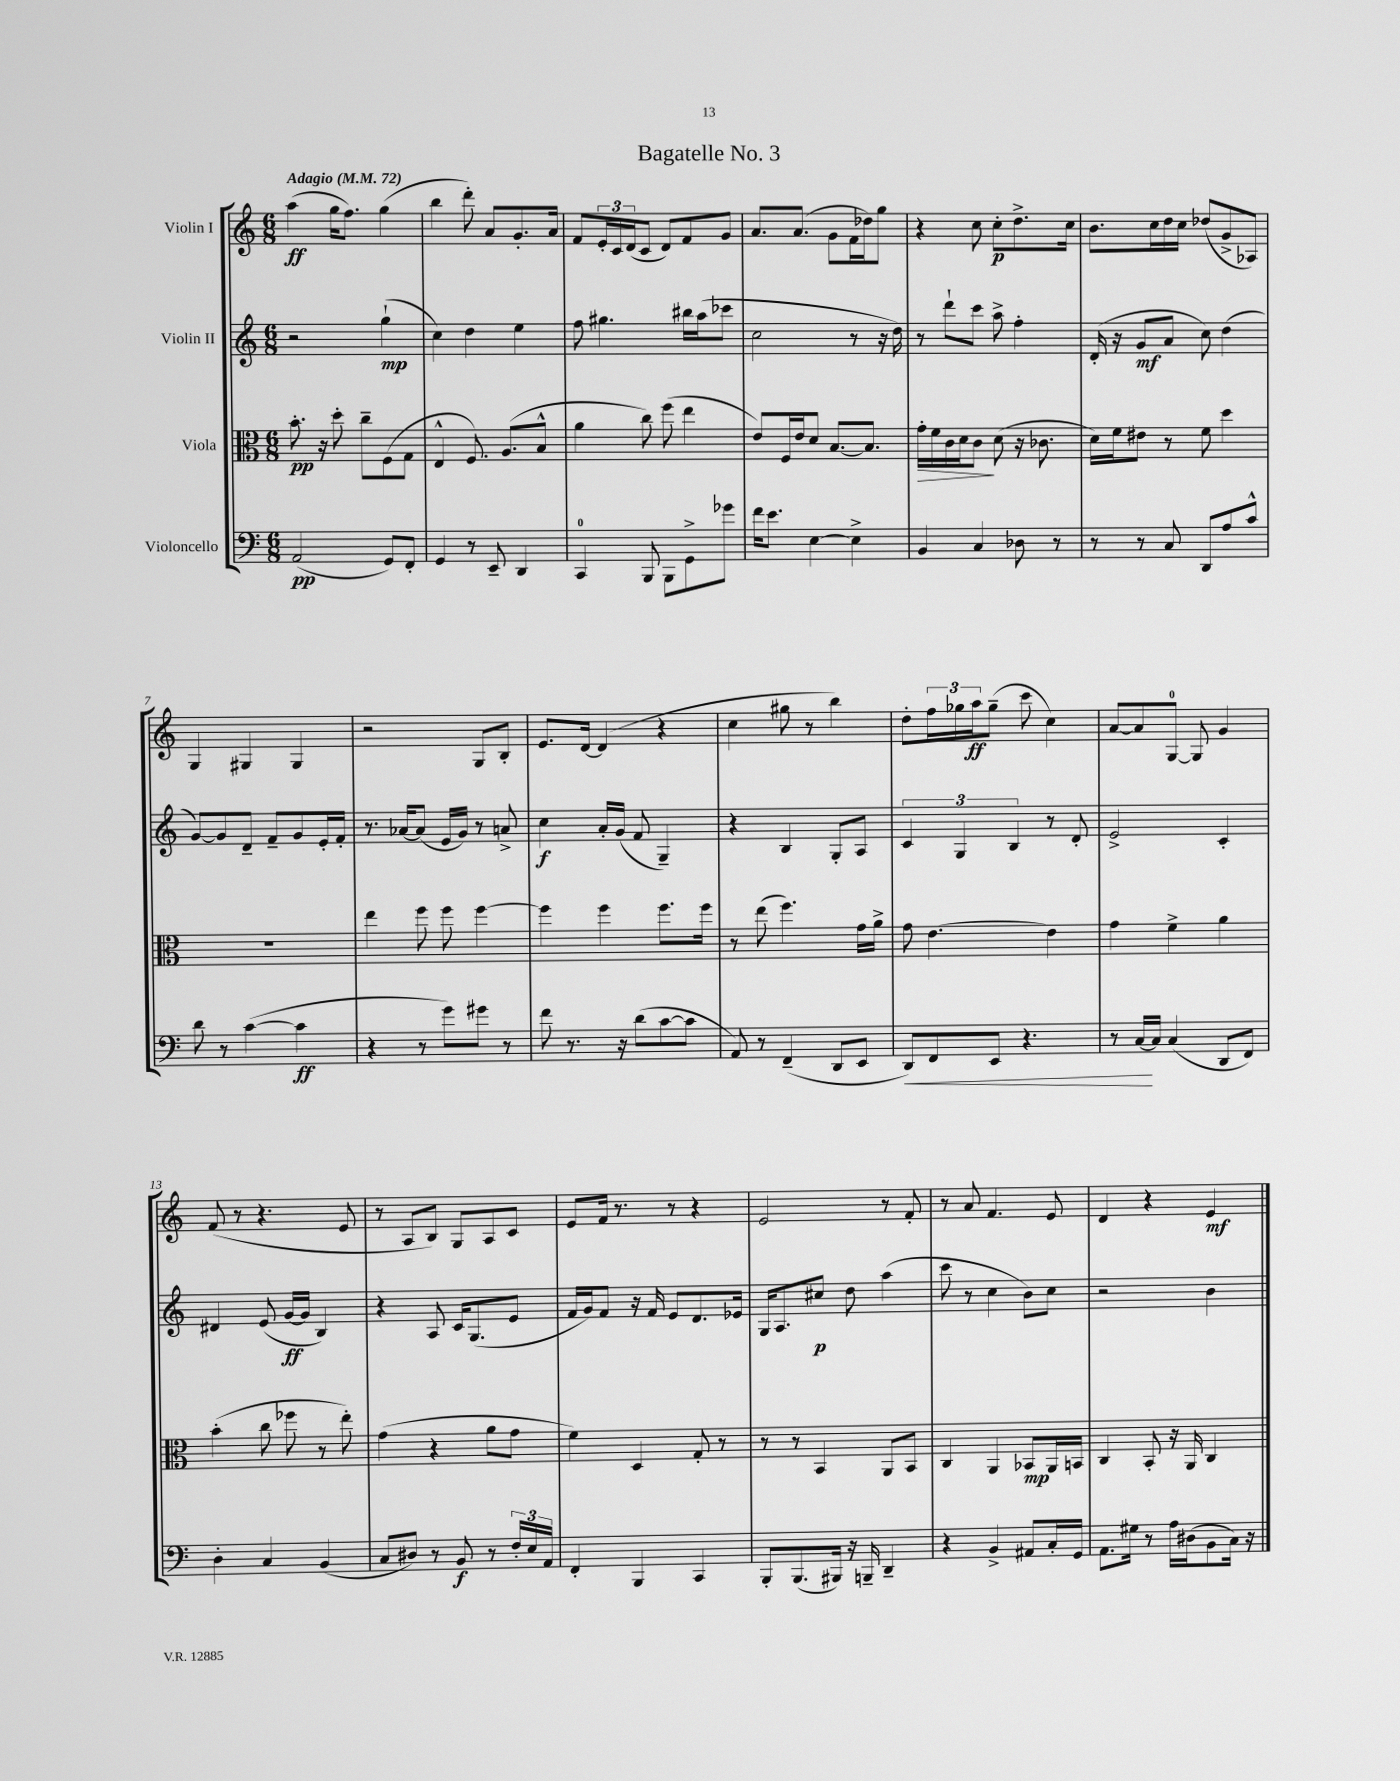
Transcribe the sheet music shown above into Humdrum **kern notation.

**kern	**dynam	**kern	**dynam	**kern	**dynam	**kern	**dynam
*part4	*part4	*part3	*part3	*part2	*part2	*part1	*part1
*staff4	*staff4	*staff3	*staff3	*staff2	*staff2	*staff1	*staff1
*I"Violoncello	*	*I"Viola	*	*I"Violin II	*	*I"Violin I	*
*clefF4	*	*clefC3	*	*clefG2	*	*clefG2	*
*k[]	*	*k[]	*	*k[]	*	*k[]	*
*M6/8	*	*M6/8	*	*M6/8	*	*M6/8	*
*MM72	*	*MM72	*	*MM72	*	*MM72	*
=1	=1	=1	=1	=1	=1	=1	=1
!	!	!	!	!	!	!LO:TX:a:B:t=Adagio	!
(2AA/	pp	8.b'\	pp	2r	.	(4aa\	ff
.	.	16r	.	.	.	.	.
.	.	8dd'\	.	.	.	16gg\KL	.
.	.	.	.	.	.	8.ff\J)	.
.	.	8cc~\L	.	.	.	.	.
8GG/L)	.	(8F\	.	(4gg`\	mp	(4gg\	.
8FF'/J	.	8G\J	.	.	.	.	.
=2	=2	=2	=2	=2	=2	=2	=2
4GG/	.	4E^^/	.	4cc\)	.	4bb\	.
8r	.	8.F/)	.	4dd\	.	8ddd'\)	.
8EE~/	.	.	.	.	.	8a/L	.
.	.	(8.A/L	.	.	.	.	.
4DD/	.	.	.	4ee\	.	8.g'/	.
.	.	8B^^/J	.	.	.	.	.
.	.	.	.	.	.	16a/Jk	.
=3	=3	=3	=3	=3	=3	=3	=3
4CC/	.	4a\	.	8ff\	.	8f/L	.
.	.	.	.	4.gg#X\	.	24e'/L	.
.	.	.	.	.	.	24c/	.
.	.	.	.	.	.	(24d/J	.
8BBB/	.	8cc\)	.	.	.	8c/J	.
8BBB\L	.	(8ff\	.	.	.	8d/L)	.
8GG^\	.	4ee\	.	16bb#X\LL	.	8f/	.
.	.	.	.	(16aa\J	.	.	.
8g-X\J	.	.	.	8ccc-X\J	.	8g/J	.
=4	=4	=4	=4	=4	=4	=4	=4
16f\KL	.	8e/L)	.	2cc\	.	8.a/L	.
8.e\J	.	.	.	.	.	.	.
.	.	16F/L	.	.	.	.	.
.	.	16e/J	.	.	.	(8.a/J	.
[4E\	.	8d/J	.	.	.	.	.
.	.	[8.B/L	.	.	.	8g\L	.
4E^\]	.	.	.	8r	.	16f\L	.
.	.	8.B/J]	.	.	.	16dd-X\J)	.
.	.	.	.	16r	.	8gg\J	.
.	.	.	.	16dd\)	.	.	.
=5	=5	=5	=5	=5	=5	=5	=5
!	!	!	!LO:HP:b	!	!	!	!
4BB/	.	16g'\LL	>	8r	.	4r	.
.	.	16f\	.	.	.	.	.
.	.	16c\	.	8ddd`\L	.	.	.
.	.	16d\J	.	.	.	.	.
4C/	.	8c\J	.	8ccc\J	.	8cc\	.
.	.	(8d\	]	8aa^\	.	8cc'\L	p
8D-X\	.	16r	.	4ff'\	.	8.dd^\	.
.	.	8.c-X\	.	.	.	.	.
8r	.	.	.	.	.	.	.
.	.	.	.	.	.	16cc\Jk	.
=6	=6	=6	=6	=6	=6	=6	=6
8r	.	16d\LL)	.	(16d'/	.	8.b\L	.
.	.	16f\J	.	16r	.	.	.
8r	.	8e#X\J	.	8g/L	mf	.	.
.	.	.	.	.	.	16cc\L	.
8C/	.	8r	.	8a/J	.	16dd\	.
.	.	.	.	.	.	16cc\JJ	.
8DD/L	.	8f\	.	8cc\)	.	(8dd-X/L	.
8A/	.	4dd\	.	(4dd\	.	8g^/	.
8c^^/J	.	.	.	.	.	8A-X/J)	.
!!LO:LB:g=z
=7	=7	=7	=7	=7	=7	=7	=7
8d\	.	2.r	.	[8g/L)	.	4G/	.
8r	.	.	.	8g/]	.	.	.
([4c\	.	.	.	8d~/J	.	4G#X/	.
.	.	.	.	8f~/L	.	.	.
4c\]	ff	.	.	8g/	.	4G#/	.
.	.	.	.	16e'/L	.	.	.
.	.	.	.	16f'/JJ	.	.	.
=8	=8	=8	=8	=8	=8	=8	=8
4r	.	4ee\	.	8.r	.	2r	.
.	.	.	.	[16a-X/KL	.	.	.
8r	.	8ff\	.	(8a-/J]	.	.	.
8g\L)	.	8ff\	.	16e/LL	.	.	.
.	.	.	.	16g/JJ)	.	.	.
8g#X\J	.	[4ff\	.	8r	.	8G/L	.
8r	.	.	.	8an^/	.	8B'/J	.
=9	=9	=9	=9	=9	=9	=9	=9
8f\	.	4ff\]	.	4cc\	f	8.e/L	.
8.r	.	.	.	.	.	.	.
.	.	.	.	.	.	[16d/Jk	.
.	.	4ff\	.	16a'/LL	.	(4d/]	.
16r	.	.	.	(16g/JJ	.	.	.
(8d\L	.	.	.	8f/	.	.	.
[8c\	.	8.ff\L	.	4G~/)	.	4r	.
8c\J]	.	.	.	.	.	.	.
.	.	16ff\Jk	.	.	.	.	.
=10	=10	=10	=10	=10	=10	=10	=10
8AA/)	.	8r	.	4r	.	4cc\	.
8r	.	(8ee\	.	.	.	.	.
(4FF~/	.	4.ff\)	.	4B/	.	8gg#X\	.
.	.	.	.	.	.	8r	.
8DD/L	.	.	.	8G'/L	.	4bb\)	.
8EE/J	.	16g\LL	.	8A/J	.	.	.
.	.	16a^\JJ	.	.	.	.	.
=11	=11	=11	=11	=11	=11	=11	=11
!	!LO:HP:b	!	!	!	!	!	!
8DD/L)	<	8g\	.	6c/	.	8dd'\L	.
8FF/	.	[4.e\	.	.	.	24ff\L	.
.	.	.	.	6G/	.	24gg-X\	.
.	.	.	.	.	.	24aa\J	ff
8EE/J	.	.	.	.	.	(8gg-~\J	.
.	.	.	.	6B/	.	.	.
4.r	.	.	.	.	.	8ccc\	.
.	.	4e\]	.	8r	.	4cc\)	.
.	.	.	.	8d'/	.	.	.
=12	=12	=12	=12	=12	=12	=12	=12
8r	.	4g\	.	2e^/	.	[8a/L	.
[16C/LL	.	.	.	.	.	8a/]	.
16C/JJ]	[	.	.	.	.	.	.
(4C/	.	4f^\	.	.	.	[8G/J	.
.	.	.	.	.	.	8G/]	.
8DD/L	.	4a\	.	4c'/	.	4g/	.
8FF/J)	.	.	.	.	.	.	.
!!LO:LB:g=z
=13	=13	=13	=13	=13	=13	=13	=13
4D'\	.	(4b'\	.	4d#X/	.	(8f/	.
.	.	.	.	.	.	8r	.
4C/	.	8cc\	.	(8e/	.	4.r	.
.	.	8ff-X\	.	[16g/LL	ff	.	.
.	.	.	.	16g/JJ]	.	.	.
(4BB/	.	8r	.	4B/)	.	.	.
.	.	8ee'\)	.	.	.	8e/	.
=14	=14	=14	=14	=14	=14	=14	=14
8C/L	.	(4g\	.	4r	.	8r	.
8D#X/J)	.	.	.	.	.	8A/L	.
8r	.	4r	.	8A/	.	8B/J)	.
8BB/	f	.	.	16c/KL	.	8G/L	.
.	.	.	.	(8.G/	.	.	.
8r	.	8a\L	.	.	.	8A/	.
24F'/LL	.	8g\J	.	8e/J	.	8c/J	.
24E/	.	.	.	.	.	.	.
24AA/JJ	.	.	.	.	.	.	.
=15	=15	=15	=15	=15	=15	=15	=15
4FF'/	.	4f\)	.	16f/LL	.	8e/L	.
.	.	.	.	16g/J)	.	.	.
.	.	.	.	8f/J	.	16f/Jk	.
.	.	.	.	.	.	8.r	.
4BBB/	.	4D/	.	16r	.	.	.
.	.	.	.	16f/	.	.	.
.	.	.	.	8e/L	.	8r	.
4CC/	.	8G'/	.	8.d/	.	4r	.
.	.	8r	.	.	.	.	.
.	.	.	.	16e-X/Jk	.	.	.
=16	=16	=16	=16	=16	=16	=16	=16
8BBB'/L	.	8r	.	16G/KL	.	2e/	.
.	.	.	.	8.A/	.	.	.
(8.BBB/	.	8r	.	.	.	.	.
.	.	4BB/	.	8cc#X/J	p	.	.
16BBB#X/Jk)	.	.	.	.	.	.	.
16r	.	.	.	8dd\	.	.	.
16BBBn~/	.	.	.	.	.	.	.
4DD~/	.	8AA/L	.	(4aa\	.	8r	.
.	.	8BB/J	.	.	.	8f'/	.
=17	=17	=17	=17	=17	=17	=17	=17
4r	.	4C/	.	8ccc\	.	8r	.
.	.	.	.	8r	.	8a/	.
4BB^/	.	4AA/	.	4cc\	.	4.f/	.
8AA#X/L	.	8BB-X/L	mp	8b\L)	.	.	.
16C'/L	.	16AA/L	.	8cc\J	.	8e/	.
16GG/JJ	.	16BBn/JJ	.	.	.	.	.
=18	=18	=18	=18	=18	=18	=18	=18
8.AA\L	.	4C/	.	2r	.	4d/	.
16G#X\Jk	.	.	.	.	.	.	.
8r	.	8BB'/	.	.	.	4r	.
16A\LL	.	16r	.	.	.	.	.
(16D#X\J	.	16AA/	.	.	.	.	.
8BB\	.	4C/	.	4b\	.	4e/	mf
16C\Jk)	.	.	.	.	.	.	.
16r	.	.	.	.	.	.	.
==	==	==	==	==	==	==	==
*-	*-	*-	*-	*-	*-	*-	*-
